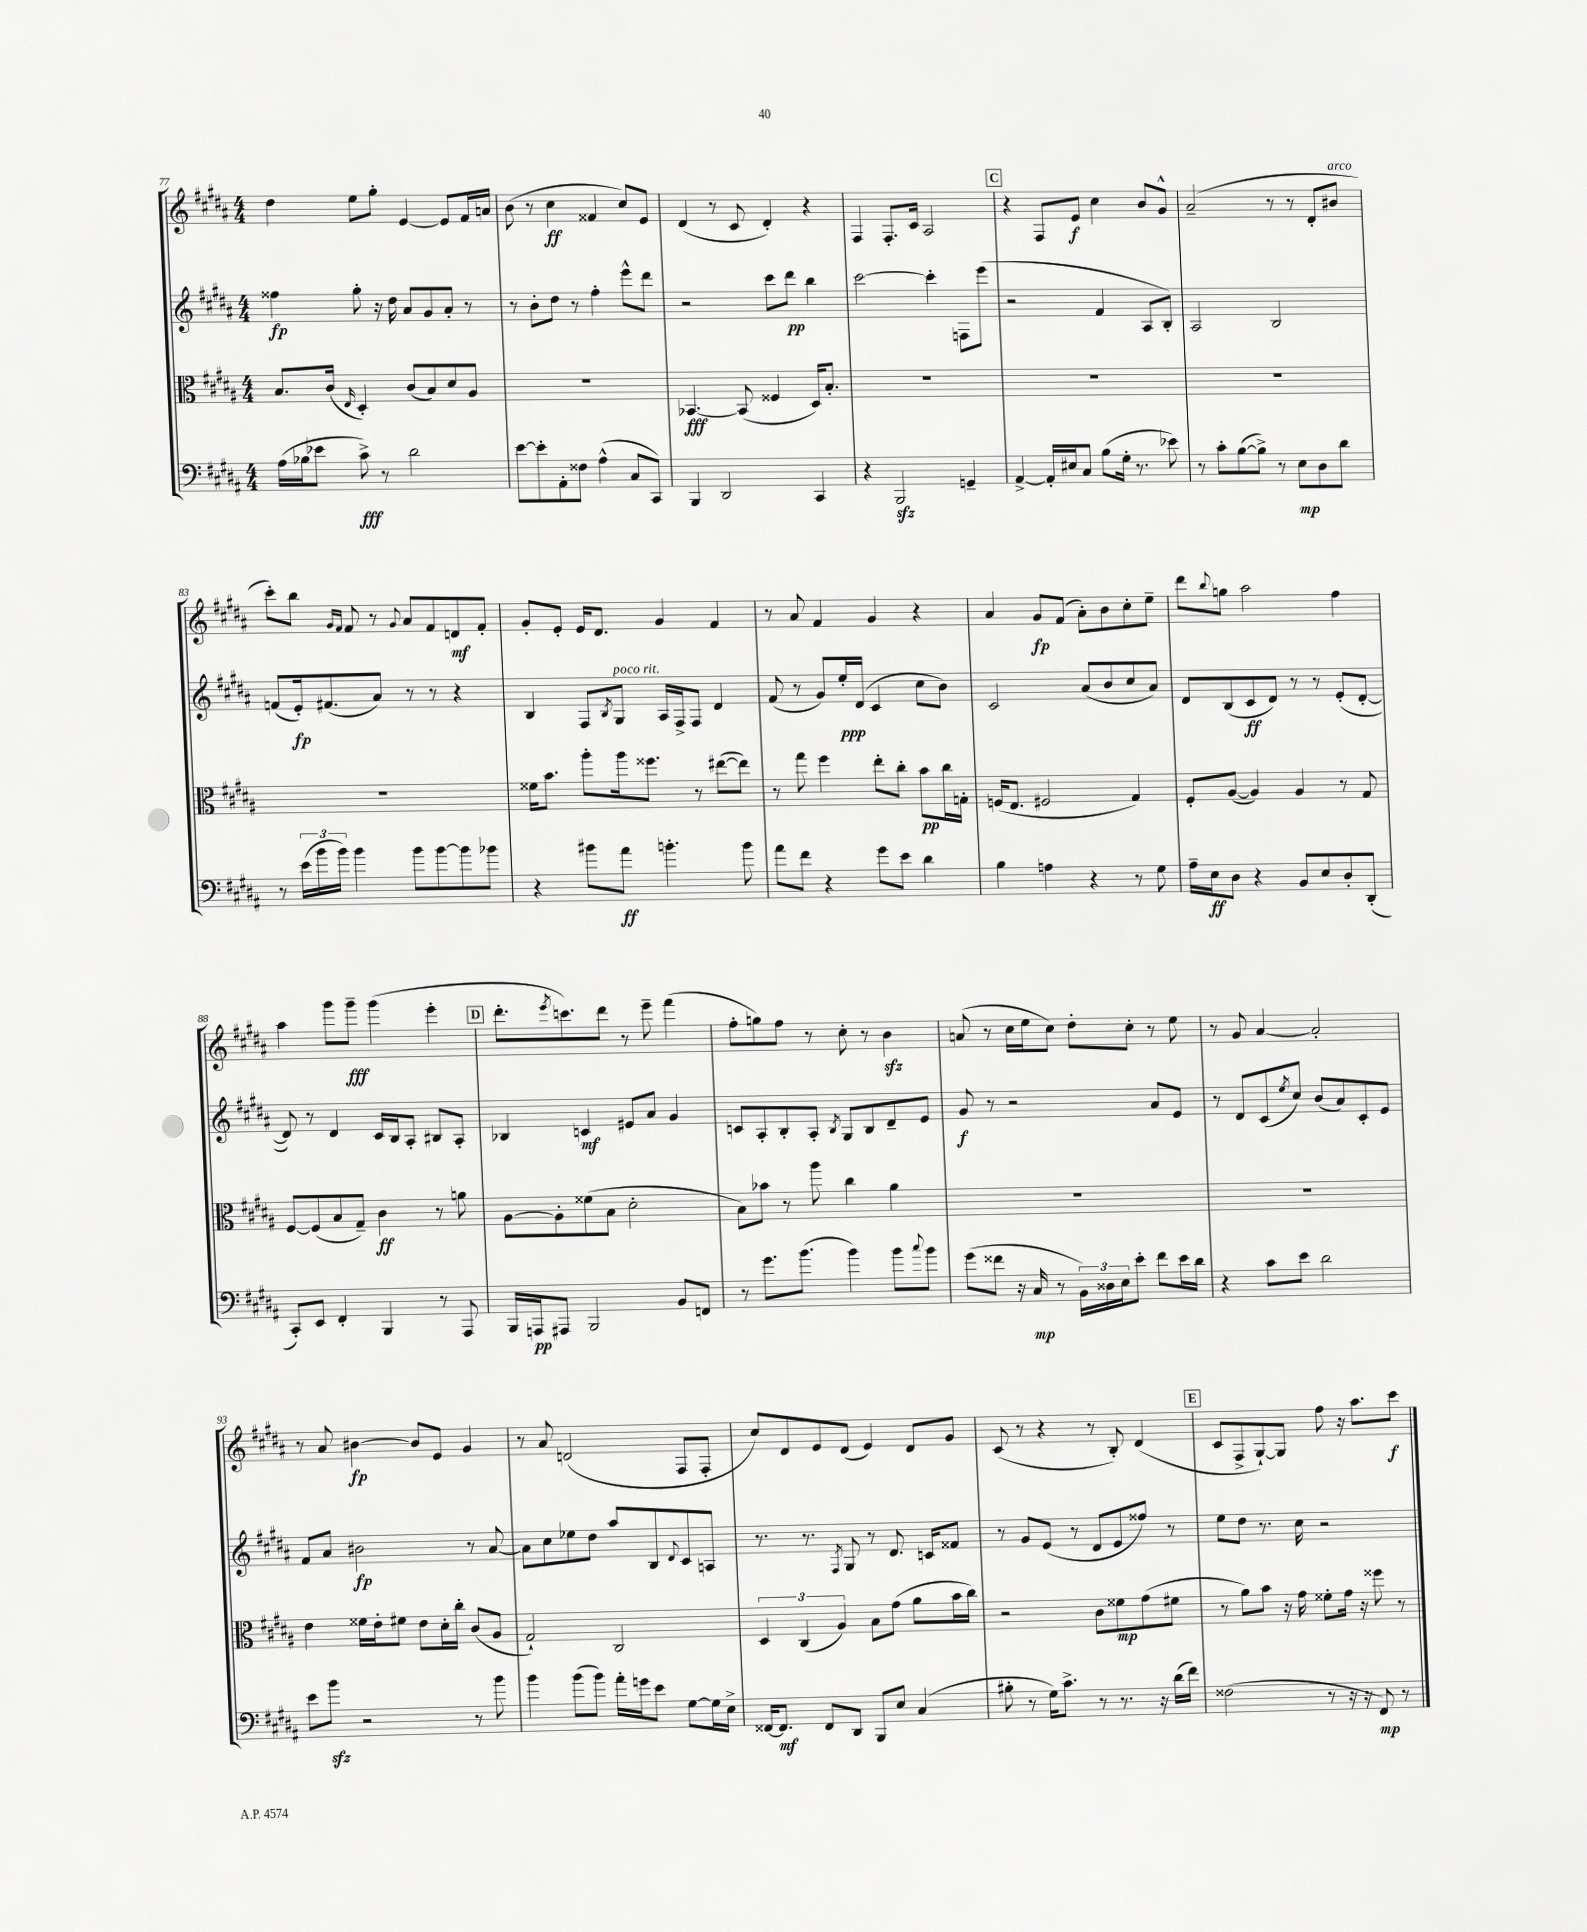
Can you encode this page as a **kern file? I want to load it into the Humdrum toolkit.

**kern	**dynam	**kern	**dynam	**kern	**dynam	**kern	**dynam
*part4	*part4	*part3	*part3	*part2	*part2	*part1	*part1
*staff4	*staff4	*staff3	*staff3	*staff2	*staff2	*staff1	*staff1
*clefF4	*	*clefC3	*	*clefG2	*	*clefG2	*
*k[f#c#g#d#a#]	*	*k[f#c#g#d#a#]	*	*k[f#c#g#d#a#]	*	*k[f#c#g#d#a#]	*
*M4/4	*	*M4/4	*	*M4/4	*	*M4/4	*
=77	=77	=77	=77	=77	=77	=77	=77
(16A#\LL	.	8.B/L	.	4ff##X\	fp	4dd#\	.
16B-X\J	.	.	.	.	.	.	.
8e-X\J	.	.	.	.	.	.	.
.	.	(16c#/Jk	.	.	.	.	.
.	.	16qqE/	.	.	.	.	.
8c#^\)	fff	4D#'/)	.	8gg#'\	.	8ee\L	.
8r	.	.	.	16r	.	8gg#'\J	.
.	.	.	.	16dd#\	.	.	.
2d#\	.	(8c#/L	.	8a#/L	.	[4e/	.
.	.	8B/)	.	8g#/	.	.	.
.	.	8d#/	.	8a#'/J	.	8e/L]	.
.	.	8A#/J	.	8r	.	16f#/L	.
.	.	.	.	.	.	16an/JJ	.
=78	=78	=78	=78	=78	=78	=78	=78
[8e\L	.	1r	.	8r	.	(8b\	.
8e'\]	.	.	.	8b'\L	.	8r	.
8AA#'\	.	.	.	8dd#\J	.	4cc#\	ff
8F##X\J	.	.	.	8r	.	.	.
(4A#^^\	.	.	.	4ff#'\	.	4f##X/	.
8C#/L	.	.	.	8eee^^\L	.	8cc#/L)	.
8CC#/J)	.	.	.	8ddd#\J	.	8e/J	.
=79	=79	=79	=79	=79	=79	=79	=79
4BBB/	.	[4.BB-X/	fff	2r	.	(4d#/	.
2DD#/	.	.	.	.	.	8r	.
.	.	(8BB-/]	.	.	.	8c#/	.
.	.	4F##X/	.	8ccc#\L	.	4d#'/)	.
.	.	.	.	8ddd#\J	pp	.	.
4CC#/	.	16D#/KL)	.	4bb\	.	4r	.
.	.	8.B'/J	.	.	.	.	.
=80	=80	=80	=80	=80	=80	=80	=80
4r	.	1r	.	[2ccc#\	.	4F#/	.
2BBBzz/	.	.	.	.	.	8.F#'/L	.
.	.	.	.	.	.	16c#/Jk	.
.	.	.	.	4ccc#'\]	.	2A#/	.
4GGn~/	.	.	.	8Fn\L	.	.	.
.	.	.	.	(8eee\J	.	.	.
!!LO:REH:place=s1:t=C
=81	=81	=81	=81	=81	=81	=81	=81
[4AA#^/	.	1r	.	2r	.	4r	.
16AA#'/LL]	.	.	.	.	.	8F#/L	.
16E#X/J	.	.	.	.	.	.	.
8C#/J	.	.	.	.	.	8e/J	f
(8B\L	.	.	.	4f#/	.	4cc#\	.
16G#'\Jk	.	.	.	.	.	.	.
8.r	.	.	.	.	.	.	.
.	.	.	.	8A#/L	.	8b/L	.
8e-X\)	.	.	.	8B'/J)	.	8g#^^/J	.
=82	=82	=82	=82	=82	=82	=82	=82
8r	.	1r	.	2A#/	.	(2a#~/	.
8c#'\L	.	.	.	.	.	.	.
([8B\	.	.	.	.	.	.	.
8B^\J])	.	.	.	.	.	.	.
8r	.	.	.	2B/	.	8r	.
8E\L	mp	.	.	.	.	8r	.
8D#\	.	.	.	.	.	8d#'/L	.
!	!	!	!	!	!	!LO:TX:a:i:t=arco	!
8d#\J	.	.	.	.	.	8b#X/J	.
!!LO:LB:g=z
=83	=83	=83	=83	=83	=83	=83	=83
8r	.	1r	.	(8fn/L	.	8ccc#'\L)	.
(24e\LL	.	.	.	16e'/k)	fp	8bb\J	.
24b\	.	.	.	.	.	.	.
.	.	.	.	(8.f#X/	.	.	.
24b\JJ)	.	.	.	.	.	.	.
.	.	.	.	.	.	16qqg#/LL	.
.	.	.	.	.	.	16qqf#/JJ	.
4b\	.	.	.	.	.	8f#/	.
.	.	.	.	8a#/J)	.	8r	.
.	.	.	.	.	.	8qqg#/	.
8b\L	.	.	.	8r	.	8a#/L	.
[8b\	.	.	.	8r	.	8f#/	.
8b\]	.	.	.	4r	.	8dn/	mf
8b-X\J	.	.	.	.	.	8f#'/J	.
=84	=84	=84	=84	=84	=84	=84	=84
4r	.	16f##X\KL	.	4B/	.	8g#'/L	.
.	.	8.b\J	.	.	.	.	.
.	.	.	.	.	.	8e'/J	.
8b#X\L	.	8aa#'\L	.	8F#/L	.	16e/KL	.
.	.	.	.	.	.	8.d#/J	.
.	.	.	.	8qB/	.	.	.
!	!	!	!	!LO:TX:a:i:t=poco rit.	!	!	!
8a#\J	ff	16aa#\k	.	8G#/J	.	.	.
.	.	8.ff##X\J	.	.	.	.	.
4.bn'\	.	.	.	16A#/LL	.	4g#/	.
.	.	.	.	16F#^/J	.	.	.
.	.	8r	.	8F#/J	.	.	.
.	.	([8ee#X\L	.	4d#/	.	4f#/	.
8b\	.	8ee#\J])	.	.	.	.	.
=85	=85	=85	=85	=85	=85	=85	=85
8a#\L	.	8r	.	(8f#/	.	8r	.
8f#\J	.	8gg#\	.	8r	.	8a#/	.
4r	.	4ff#\	.	8g#/L)	.	4f#/	.
.	.	.	.	16ee'/L	ppp	.	.
.	.	.	.	(16d#/JJ	.	.	.
8g#\L	.	8ee'\L	.	4c#/	.	4g#/	.
8e\J	.	8cc#'\J	.	.	.	.	.
4d#\	.	8b\L	pp	8cc#\L	.	4r	.
.	.	16cc#\L	.	8b\J)	.	.	.
.	.	16Gn'\JJ	.	.	.	.	.
=86	=86	=86	=86	=86	=86	=86	=86
4B\	.	(16Fn/KL	.	2c#/	.	4a#/	.
.	.	8.E/J	.	.	.	.	.
4An\	.	2F#X/	.	.	.	8g#/L	fp
.	.	.	.	.	.	(8f#/J	.
4r	.	.	.	(8a#/L	.	8a#'\L)	.
.	.	.	.	8b/	.	8b\	.
8r	.	4G#/)	.	8cc#/	.	8cc#'\	.
8G#\	.	.	.	8a#/J)	.	8ee~\J	.
=87	=87	=87	=87	=87	=87	=87	=87
16A#~\LL	.	8F#'/L	.	8d#/L	.	8ddd#\L	.
16E\J	ff	.	.	.	.	.	.
.	.	.	.	.	.	8qqbb/	.
8D#\J	.	([8A#/J	.	(8B/	.	8ggn\J	.
4r	.	4A#/])	.	8c#/	ff	2aa#\	.
.	.	.	.	8d#/J)	.	.	.
8BB/L	.	4A#/	.	8r	.	.	.
8E/	.	.	.	8r	.	.	.
8D#'/	.	8r	.	(8e'/L	.	4ff#\	.
(8DD#'/J	.	8G#/	.	[8d#'/J	.	.	.
!!LO:LB:g=z
=88	=88	=88	=88	=88	=88	=88	=88
8CC#'/L)	.	[8F#/L	.	8d#/])	.	4aa#\	.
8EE/J	.	(8F#/]	.	8r	.	.	.
4FF#'/	.	8B/	.	4d#/	.	8ggg#\L	.
.	.	8G#~/J)	.	.	.	8ggg#~\J	fff
4BBB/	.	4c#\	ff	16c#/LL	.	(4ggg#\	.
.	.	.	.	16B/J	.	.	.
.	.	.	.	8A#'/J	.	.	.
8r	.	8r	.	8B#X/L	.	4eee'\	.
8AAA#/	.	8an\	.	8A#'/J	.	.	.
!!LO:REH:place=s1:t=D
=89	=89	=89	=89	=89	=89	=89	=89
16BBB/LL	.	[8A#\L	.	4B-X/	.	8.ddd#'\L	.
16AAAn/J	pp	.	.	.	.	.	.
8AAA#X/J	.	8A#'\]	.	.	.	.	.
.	.	.	.	.	.	8qeee/	.
.	.	.	.	.	.	8.cccn\)	.
2BBB/	.	(8f##X\	.	4cn/	mf	.	.
.	.	8B\J	.	.	.	8ddd#\J	.
.	.	2d#'\	.	8e#X/L	.	8r	.
.	.	.	.	8a#/J	.	8eee~\	.
8BB/L	.	.	.	4g#/	.	(4fff#\	.
8FFn/J	.	.	.	.	.	.	.
=90	=90	=90	=90	=90	=90	=90	=90
8r	.	8B\L)	.	8cn/L	.	8ff#'\L	.
8.g#\L	.	8b-X\J	.	8A#'/	.	8ggn\)	.
.	.	8r	.	8B'/	.	8ff#\J	.
(8.b\J	.	.	.	.	.	.	.
.	.	8aa#\	.	8A#'/J	.	8r	.
.	.	.	.	8qB/	.	.	.
4b\)	.	4cc#\	.	8G#/L	.	8cc#'\	.
.	.	.	.	8B/	.	8r	.
8b\L	.	4a#\	.	8d#~/	.	4bzz\	.
8qqcc#/	.	.	.	.	.	.	.
8b\J	.	.	.	8e/J	.	.	.
=91	=91	=91	=91	=91	=91	=91	=91
(8g#\L	.	1r	.	8g#/	f	(8an/	.
8f##X\J	.	.	.	8r	.	8r	.
16r	.	.	.	2r	.	16cc#\LL	.
16C#/	mp	.	.	.	.	16ee\J	.
8r	.	.	.	.	.	8cc#\J)	.
24BB\LL)	.	.	.	.	.	8dd#'\L	.
24D##X\	.	.	.	.	.	.	.
24E\J	.	.	.	.	.	.	.
8e'\J	.	.	.	.	.	8cc#'\J	.
8f##\L	.	.	.	8a#/L	.	8r	.
16e\L	.	.	.	8e/J	.	8ee\	.
16d#\JJ	.	.	.	.	.	.	.
=92	=92	=92	=92	=92	=92	=92	=92
4r	.	1r	.	8r	.	8r	.
.	.	.	.	8d#/L	.	8g#/	.
8c#\L	.	.	.	(8c#/	.	[4a#/	.
.	.	.	.	8qee/	.	.	.
8e\J	.	.	.	8cc#/J)	.	.	.
2d#\	.	.	.	(8b/L	.	2a#'/]	.
.	.	.	.	8a#/)	.	.	.
.	.	.	.	8c#'/	.	.	.
.	.	.	.	8e/J	.	.	.
!!LO:LB:g=z
=93	=93	=93	=93	=93	=93	=93	=93
8e\L	.	4e\	.	8f#/L	.	8r	.
8bzz\J	.	.	.	8a#/J	.	8a#/	.
2r	.	16f##X\LL	.	2b#X\	fp	[4b#X\	fp
.	.	16e'\J	.	.	.	.	.
.	.	8f#X\J	.	.	.	.	.
.	.	8e\L	.	.	.	8b#/L]	.
.	.	16d#'\L	.	.	.	8e/J	.
.	.	16cc#'\JJ	.	.	.	.	.
8r	.	(8c#/L	.	8r	.	4g#/	.
8b\	.	8A#/J	.	[8a#/	.	.	.
=94	=94	=94	=94	=94	=94	=94	=94
4b\	.	2G#`/)	.	8a#\L]	.	8r	.
.	.	.	.	8cc#\	.	8a#/	.
(8b\L	.	.	.	8ee-X\	.	(2dn/	.
8b\J)	.	.	.	8dd#\J	.	.	.
16a#'\LL	.	2C#/	.	8aa#/L	.	.	.
16gn\J	.	.	.	.	.	.	.
8e\J	.	.	.	8B/	.	.	.
.	.	.	.	8qqd#/	.	.	.
[8G#\L	.	.	.	8c#/	.	8F#/L	.
16G#\L]	.	.	.	8An/J	.	8F#'/J	.
16E^\JJ	.	.	.	.	.	.	.
=95	=95	=95	=95	=95	=95	=95	=95
[16FF##X/KL	.	6D#/	.	8.r	.	8cc#/L)	.
8.FF##/J]	mf	.	.	.	.	.	.
.	.	.	.	.	.	8d#/	.
.	.	(6C#/	.	.	.	.	.
.	.	.	.	8.r	.	.	.
8FF##/L	.	.	.	.	.	8e/	.
.	.	6A#/)	.	.	.	.	.
.	.	.	.	8qF#/	.	.	.
8DD#/J	.	.	.	8G#/	.	(8d#/J	.
8BBB/L	.	8B\L	.	8r	.	4e/)	.
8E/J	.	(8g#\J	.	8.d#/	.	.	.
(4C#/	.	8a#\L	.	.	.	8d#/L	.
.	.	.	.	16cn/KL	.	.	.
.	.	16b\L	.	8f##X/J	.	8g#/J	.
.	.	16cc#\JJ)	.	.	.	.	.
=96	=96	=96	=96	=96	=96	=96	=96
8B#X'\	.	2r	.	8r	.	(8c#/	.
8r	.	.	.	8g#/L	.	8r	.
16G#\KL)	.	.	.	(8e/J	.	4r	.
8.c#^\J	.	.	.	.	.	.	.
.	.	.	.	8r	.	.	.
8r	.	8c#\L	.	8d#/L	.	8r	.
8.r	.	8f##X\	mp	8e/	.	8B'/)	.
.	.	(8g#\	.	8ff##X/J)	.	(4d#/	.
16r	.	.	.	.	.	.	.
(16d#\LL	.	8f#X\J	.	8r	.	.	.
16f#\JJ)	.	.	.	.	.	.	.
!!LO:REH:place=s1:t=E
=97	=97	=97	=97	=97	=97	=97	=97
(2F##X\	.	8r	.	8ee\L	.	8c#/L	.
.	.	8a#\L)	.	8dd#\J	.	8F#^/	.
.	.	8b\J	.	8.r	.	[8G#`/)	.
.	.	16r	.	.	.	8G#/J]	.
.	.	16g#\	.	16cc#\	.	.	.
8r	.	8f##X'\L	.	2r	.	8ff#\	.
16r	.	16g#\Jk	.	.	.	16r	.
16r	.	16r	.	.	.	8.aa#\L	.
8FF#/)	mp	8ff##X\	.	.	.	.	.
8r	.	8r	.	.	.	8ccc#\J	f
==	==	==	==	==	==	==	==
*-	*-	*-	*-	*-	*-	*-	*-
